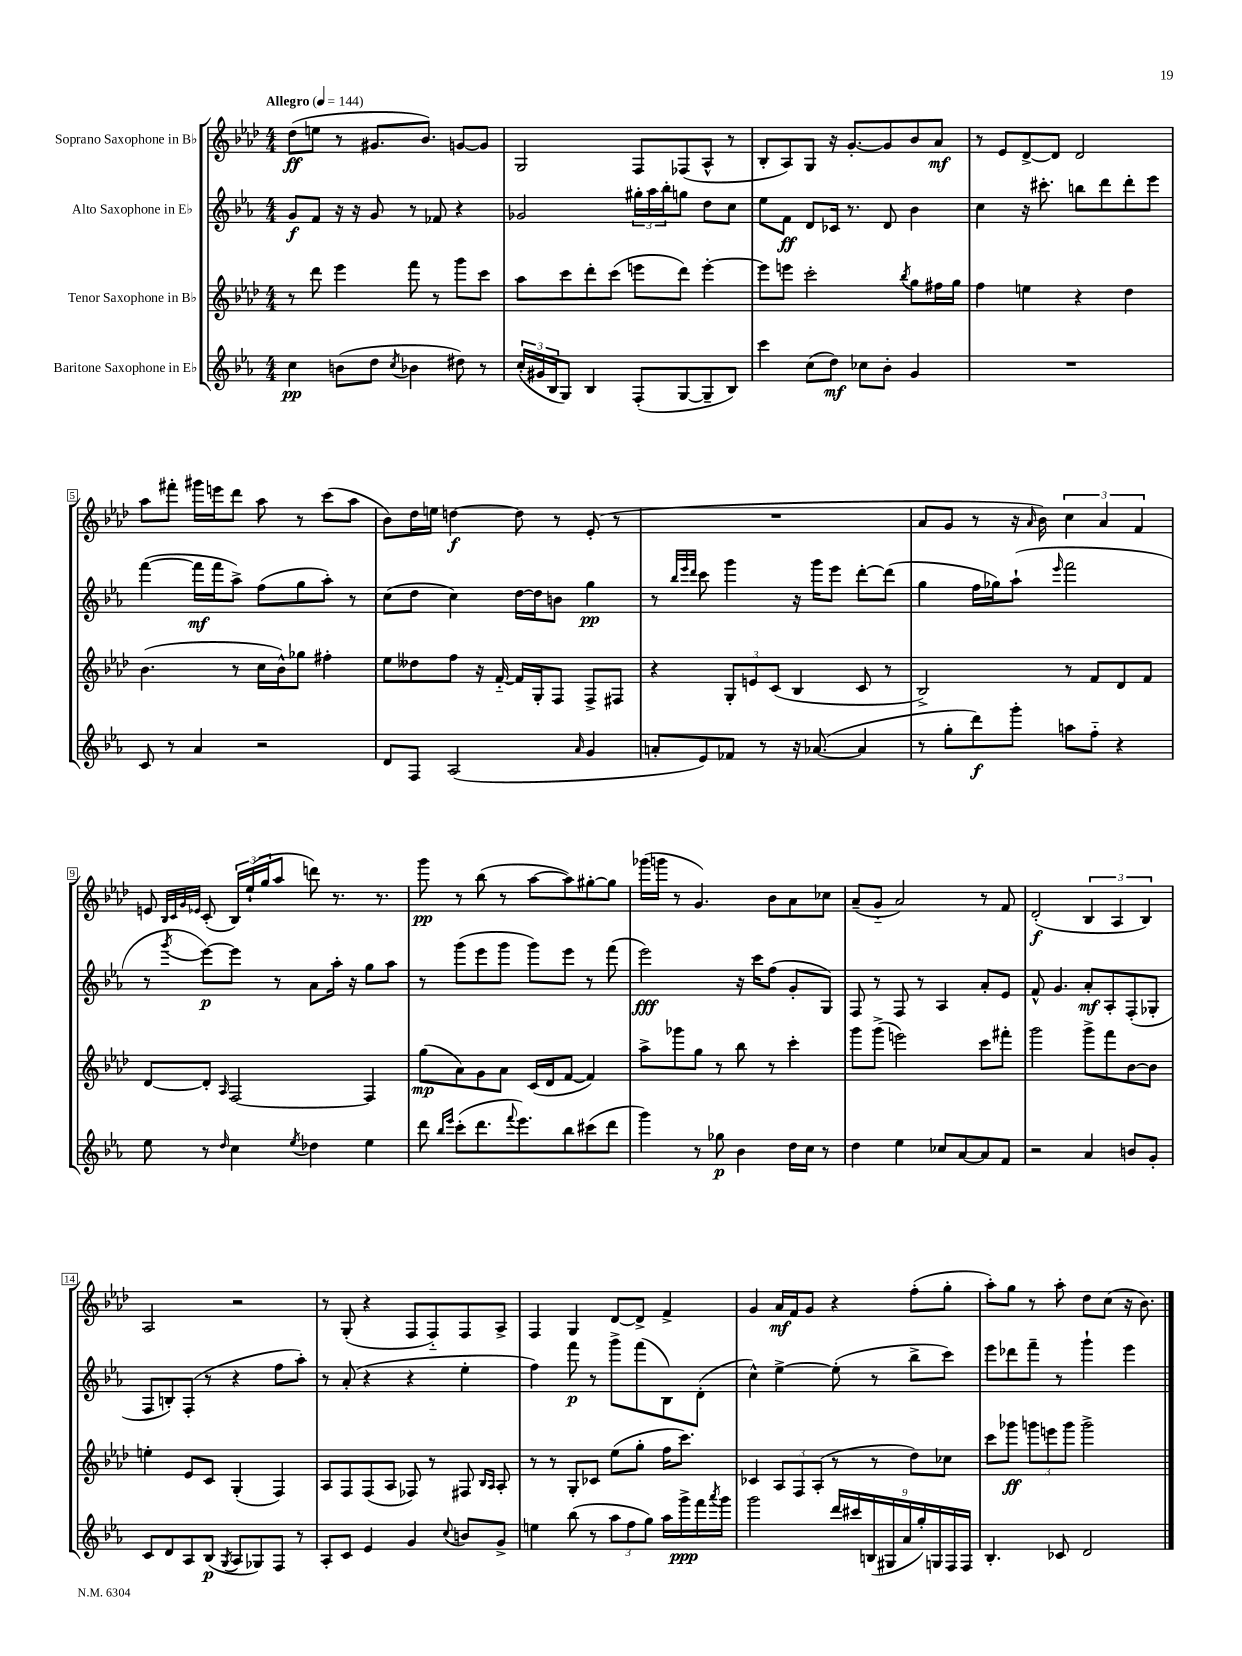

**kern	**kern	**kern	**kern
*staff4	*staff3	*staff2	*staff1
*clefG2	*clefG2	*clefG2	*clefG2
*k[b-e-a-]	*k[b-e-a-d-]	*k[b-e-a-]	*k[b-e-a-d-]
*M4/4	*M4/4	*M4/4	*M4/4
*MM144	*MM144	*MM144	*MM144
4cc	8r	8g	(8dd-
.	8ddd-	8f	8ee
(8b	4eee-	16r	8r
.	.	16r	.
8dd	.	8g	8.g#
8qcc	.	.	.
4b-	8fff	8r	.
.	.	.	8.b-)
.	8r	8f-	.
8dd#)	8ggg	4r	[8g
8r	8ccc	.	8g]
=	=	=	=
(24cc'	8aa-	2g-	2G
24g#	.	.	.
24B-	.	.	.
8G)	8ccc	.	.
4B-	8ddd-'	.	.
.	(8ccc	.	.
(8F'	8eee	24gg#'	8F
.	.	24aa-	.
.	.	24bb-'	.
[8G	8ddd-)	8gg	(8F-
8G~]	[4eee'	8dd	8A-^^
8B-)	.	8cc	8r
=	=	=	=
4ccc	8eee]	8ee-	8B-'
.	8eee	8f	8A-)
(8cc	2ccc'	8d	8G
8dd)	.	16c-	16r
.	.	8.r	[8.g'
8cc-	.	.	.
8b-'	.	8d	8g]
.	8qbb-	.	.
4g	8gg	4b-	8b-
.	16ff#	.	8a-
.	16gg	.	.
=	=	=	=
1r	4ff	4cc	8r
.	.	.	8e-
.	4ee	16r	[8d-^
.	.	8.ccc#'	.
.	.	.	8d-]
.	4r	8bb	2d-
.	.	8ddd	.
.	4dd-	8ddd'	.
.	.	8eee-	.
=	=	=	=
8c	(4.b-	([4fff	8aa-
8r	.	.	8fff#'
4a-	.	16fff]	16ggg#
.	.	16fff	16eee
.	8r	8aa-^)	8ddd-
2r	16cc	(8ff	8aa-
.	16b-^^)	.	.
.	8gg-	8gg	8r
.	4ff#'	8aa-')	(8ccc
.	.	8r	8aa-
=	=	=	=
8d	8ee-	(8cc	8b-)
8F	8dd--	8dd	16dd-
.	.	.	16ee
(2A-	8ff	4cc)	[4dd
.	16r	.	.
.	[16f'~	.	.
.	16f]	[16dd	8dd]
.	16G'	16dd]	.
.	8F	8b	8r
16qqa-	.	.	.
4g	8F^	4gg	(8e-'
.	8F#	.	8r
=	=	=	=
8a'	4r	8r	1r
.	.	32qqbb-	.
.	.	32qqeee-	.
.	.	32qqddd	.
8e-)	.	8ccc	.
8f-	12G'	4ggg	.
.	12e	.	.
8r	.	.	.
.	(12c	.	.
16r	4B-	16r	.
([8.a-	.	16ggg	.
.	.	8eee-	.
4a-]	8c	[8ddd'	.
.	8r	(8ddd]	.
=	=	=	=
8r	2B-^)	4gg	8a-
8gg'	.	.	8g
8ddd)	.	16ff	8r
.	.	16gg-)	.
8ggg'	.	(8aa-`	16r
.	.	.	16qqa-
.	.	.	16b-)
.	.	16qqeee-	.
8aa	8r	2fff	6cc
8ff'~	8f	.	.
.	.	.	6a-
4r	8d-	.	.
.	.	.	6f
.	8f	.	.
=	=	=	=
8ee-	[8d-	8r	8e
.	.	.	32qqB-
.	.	.	32qqc
.	.	.	32qqg
.	.	8qggg	32qqe-
8r	8d-']	[8eee-)	(8c'
16qqdd	16qqA-	.	.
4cc	[2F	8eee-]	24B-)
.	.	.	(24ee-`
.	.	.	24gg
.	.	8r	8aa-
8qee-	.	.	.
4dd-	.	8a-	8ddd)
.	.	16aa-'	8.r
.	.	16r	.
4ee-	4F]	8gg	.
.	.	.	8.r
.	.	8aa-	.
=	=	=	=
8ddd	(8gg	8r	8ggg
16qqbb-	.	.	.
16qqeee-	.	.	.
(8ccc'	8a-)	(8ggg	8r
8.ddd	8g	8eee-	(8bb-
.	8a-	8ggg	8r
8qqfff	.	.	.
8.eee-)	.	.	.
.	(16c	8ggg)	[8aa-
.	16d-	.	.
8bb-	[8f	8eee-	8aa-])
(8ccc#	4f])	8r	[8gg#'
8ddd	.	(8fff	8gg#]
=	=	=	=
4ggg)	8aa-^	2eee-)	(16ggg-
.	.	.	16ggg
.	8ggg-	.	8r
8r	8gg	.	4.g)
8gg-	8r	.	.
4b-	8bb-	16r	.
.	.	16ccc	.
.	8r	(8ff	8b-
16dd	4ccc'	8g'	8a-
16cc	.	.	.
8r	.	8G)	8cc-
=	=	=	=
4dd	8ggg	8F	(8a-~
.	(8ggg^	8r	8g'~
4ee-	2eee)	8F	2a-)
.	.	8r	.
8cc-	.	4A-	.
[8a-	.	.	.
8a-]	8ccc	8a-'	8r
8f	8fff#'	8e-	8f
=	=	=	=
2r	2ggg	8f^^	(2d-'
.	.	4.g	.
4a-	8ggg^	8a-'	6B-
.	8fff	8A-'	.
.	.	.	6A-
8b	[8b-	(8F'	.
.	.	.	6B-)
8g'	8b-]	8G-'	.
=	=	=	=
8c	4ee'	8F	2A-
8d	.	8B')	.
8A-	8e-	(8F'	.
(8B-	8c	8r	.
8qG	.	.	.
8A-	(4G'	4r	2r
8G-)	.	.	.
8F	4F)	8ff	.
8r	.	8aa-')	.
=	=	=	=
8A-'	8A-	8r	8r
8c	8F	(8a-'	(8G'
4e-	(8F	4r	4r
.	8A-	.	.
4g	8F-)	4r	8F
.	8r	.	8F'~)
8qqcc	.	.	.
8b	8F#	4ee-'	8F
.	16qqB-	.	.
.	16qqA-	.	.
8g^	8A-'	.	8A-^
=	=	=	=
4ee	8r	4ff)	4F
.	8r	.	.
(8bb-	8G'	8fff	4G
8r	8c-	8r	.
12aa-	(8ee-	8ggg^	[8d-
12ff	.	.	.
.	8gg'	(8fff	8d-^]
12gg)	.	.	.
16aa-	16ff	8B-)	4f^
16ggg^	8.ccc)	.	.
16fff	.	(8d'	.
8qaaa-	.	.	.
16ggg	.	.	.
=	=	=	=
2ggg	4c-	4cc^^)	4g
.	12A-	[4ee-^	16a-
.	.	.	16f
.	12F	.	.
.	.	.	8g
.	(12A-'	.	.
18ddd	8r	(8ee-']	4r
18ccc#	.	.	.
(18B	.	.	.
.	8r	8r	.
18G#	.	.	.
18a-	.	.	.
.	8dd-)	8bb-^	(8ff'
18gg')	.	.	.
18G	.	.	.
.	8cc-	8ccc)	8gg'
18F	.	.	.
18F	.	.	.
=	=	=	=
4.B-'	8ccc	8eee-	8aa-')
.	8ggg-	8ddd-	8gg
.	12ggg	8fff~	8r
.	12eee	.	.
8c-	.	8r	8aa-'
.	12ggg	.	.
2d	2ggg^	4ggg`	8dd-
.	.	.	(8cc
.	.	4eee-	16r
.	.	.	8.b-)
==	==	==	==
*-	*-	*-	*-
